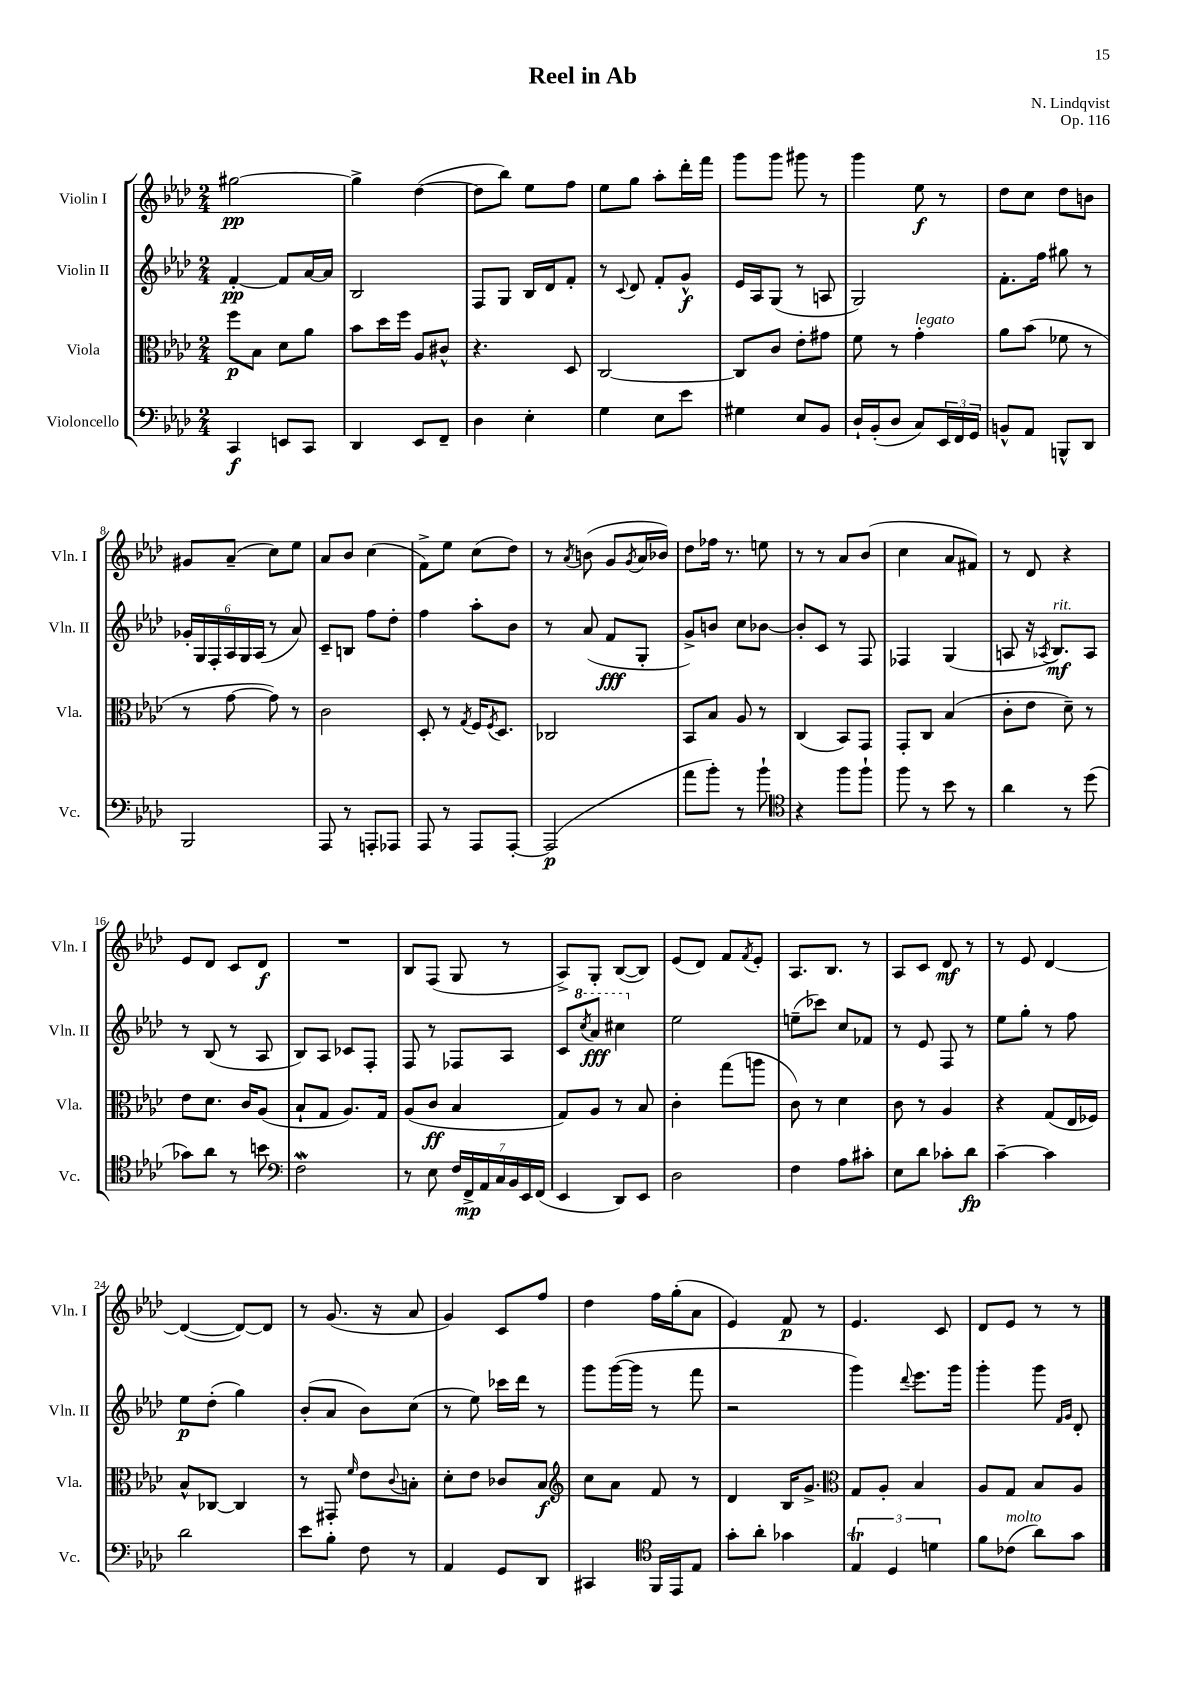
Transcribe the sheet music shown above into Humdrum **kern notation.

**kern	**kern	**kern	**kern
*staff4	*staff3	*staff2	*staff1
*clefF4	*clefC3	*clefG2	*clefG2
*k[b-e-a-d-]	*k[b-e-a-d-]	*k[b-e-a-d-]	*k[b-e-a-d-]
*M2/4	*M2/4	*M2/4	*M2/4
4CC/	8ff\L	[4f'/	[2gg#\
.	8B-\J	.	.
8EE/L	8d-\L	8f/]L	.
8CC/J	8a-\J	[16a-/L	.
.	.	16a-/]JJ	.
=	=	=	=
4DD-/	8b-\L	2B-/	4gg#^\]
.	16dd-\L	.	.
.	16ff\JJ	.	.
8EE-/L	8A-/L	.	([4dd-\
8FF~/J	8c#^^/J	.	.
=	=	=	=
4D-\	4.r	8F/L	8dd-\]L
.	.	8G/J	8bb-\J)
4E-'\	.	16B-/LL	8ee-\L
.	.	16d-/J	.
.	8D-/	8f'/J	8ff\J
=	=	=	=
4G\	[2C/	8r	8ee-\L
.	.	8qqc/	.
.	.	8d-/	8gg\J
8E-\L	.	8f'/L	8aa-'\L
8e-\J	.	8g^^/J	16ddd-'\L
.	.	.	16fff\JJ
=	=	=	=
4G#\	8C/]L	16e-/LL	8ggg\L
.	.	16A-/J	.
.	8c/J	(8G/J	8ggg\J
8E-/L	8e-'\L	8r	8ggg#\
8BB-/J	8g#\J	8A/	8r
=	=	=	=
16D-`/LL	8f\	2G/)	4ggg\
(16BB-'/J	.	.	.
8D-/J	8r	.	.
8C/L)	4g'\	.	8ee-\
24EE-/L	.	.	8r
24FF/	.	.	.
24GG/JJ	.	.	.
=	=	=	=
8BB^^/L	8a-\L	8.f'\L	8dd-\L
8AA-/J	(8b-\J	.	8cc\J
.	.	16ff\Jk	.
8BBB^^/L	8f-\	8gg#\	8dd-\L
8DD-/J	8r	8r	8b\J
=	=	=	=
2BBB-/	8r	24g-'/LL	8g#/L
.	.	24G/	.
.	.	24F'/	.
.	[8g\	24A-/	(8a-~/J
.	.	24G/	.
.	.	(24A-/JJ	.
.	8g\])	8r	8cc\L)
.	8r	8a-/)	8ee-\J
=	=	=	=
8AAA-/	2c\	8c~/L	8a-/L
8r	.	8B/J	8b-/J
8AAA'/L	.	8ff\L	(4cc\
8AAA-/J	.	8dd-'\J	.
=	=	=	=
8AAA-/	8D-'/	4ff\	8f^\L)
8r	8r	.	8ee-\J
.	8qG/	.	.
8AAA-/L	16F/LK	8aa-'\L	(8cc\L
.	8qF/	.	.
.	8.D-/J	.	.
[8AAA-'/J	.	8b-\J	8dd-\J)
=	=	=	=
(2AAA-/]	2C-/	8r	8r
.	.	.	8qa-/
.	.	(8a-/	(8b\
.	.	8f/L	8g/L
.	.	.	8qg/
.	.	8G'/J	16a-/L
.	.	.	16b-/JJ)
=	=	=	=
8a-\L	8BB-/L	8g^/L)	8dd-\L
8b-'\J)	8B-/J	8b/J	16ff-\Jk
.	.	.	8.r
8r	8A-/	8cc\L	.
8b-`\	8r	[8b-\J	8ee\
=	=	=	=
*clefC4	*	*	*
4r	(4C/	8b-'/]L	8r
.	.	8c/J	8r
8ff\L	8BB-/L)	8r	8a-/L
8ff`\J	8GG/J	8F/	(8b-/J
=	=	=	=
8ff\	8GG'/L	4F-/	4cc\
8r	8C/J	.	.
8b-\	(4B-/	(4G/	8a-/L
8r	.	.	8f#/J)
=	=	=	=
4a-\	8c'\L	8A/	8r
.	8e-\J	16r	8d-/
.	.	8qA-/	.
.	.	8.B-/L)	.
8r	8d-~\)	.	4r
(8dd-\	8r	8A-/J	.
=	=	=	=
8g-\L)	8e-\L	8r	8e-/L
8a-\J	8.d-\J	(8B-/	8d-/J
8r	.	8r	8c/L
.	16c/LK	.	.
8b\	(8A-/J	8A-/	8d-/J
=	=	=	=
*clefF4	*	*	*
2F\	8B-`/L	8B-/L)	2r
.	8G/J	8A-/J	.
.	8.A-/L)	8c-/L	.
.	.	8F'/J	.
.	16G/Jk	.	.
=	=	=	=
8r	(8A-/L	8F/	8B-/L
8E-\	8c/J	8r	(8F/J
28F/LL	4B-/	8F-/L	8G/
28FF^/	.	.	.
28AA-/	.	.	.
28C/	.	.	.
.	.	8A-/J	8r
28BB-/	.	.	.
28EE-/	.	.	.
(28FF/JJ	.	.	.
=	=	=	=
4EE-/	8G/L)	8c/L	8A-^/L)
.	.	8qccc/	.
.	8A-/J	8aa-/J	8G'/J
8DD-/L)	8r	4ccc#\	([8B-/L
8EE-/J	8B-/	.	8B-/]J)
=	=	=	=
2D-\	4c'\	2ee-\	(8e-/L
.	.	.	8d-/J)
.	(8gg\L	.	8f/L
.	.	.	8qf/
.	8aa\J	.	8e-'/J
=	=	=	=
4F\	8c\)	(8ee~\L	8.A-/L
.	8r	8ccc-\J)	.
.	.	.	8.B-/J
8A-\L	4d-\	8cc/L	.
8c#'\J	.	8f-/J	8r
=	=	=	=
8E-\L	8c\	8r	8A-/L
8d-\J	8r	8e-/	8c/J
8c-'\L	4A-/	8F/	8d-/
8d-\J	.	8r	8r
=	=	=	=
[4c~\	4r	8ee-\L	8r
.	.	8gg'\J	8e-/
4c\]	(8G/L	8r	[4d-/
.	16E-/L	8ff\	.
.	16F-/JJ)	.	.
=	=	=	=
2d-\	8B-^^/L	8ee-\L	(4d-/_
.	[8C-/J	(8dd-'\J	.
.	4C-/]	4gg\)	8d-/_L)
.	.	.	8d-/]J
=	=	=	=
8e-\L	8r	(8b-'/L	8r
8B-'\J	8GG#'/	8a-/J	(8.g/
.	16qqf/	.	.
8F\	8e-\L	8b-\L)	.
.	.	.	16r
.	8qqc/	.	.
8r	8B'\J	(8cc\J	8a-/
=	=	=	=
4AA-/	8d-'\L	8r	4g/)
.	8e-\J	8ee-\)	.
8GG/L	8c-/L	16ccc-\LL	8c/L
.	.	16ddd-\JJ	.
8DD-/J	8B-/J	8r	8ff/J
=	=	=	=
*	*clefG2	*	*
4CC#/	8cc\L	8ggg\L	4dd-\
.	8a-\J	([16ggg\L	.
.	.	16ggg\]JJ	.
*clefC4	*	*	*
16FF/LL	8f/	8r	16ff\LL
16EE-/J	.	.	(16gg'\J
8E-/J	8r	8fff\	8a-\J
=	=	=	=
8g'\L	4d-/	2r	4e-/)
8a-'\J	.	.	.
4g-\	16B-/LK	.	8f/
.	8.g^/J	.	.
.	.	.	8r
=	=	=	=
*	*clefC3	*	*
6E-/	8G/L	4ggg\)	4.e-/
.	8A-'/J	.	.
6D-/	.	.	.
.	.	8qqddd-/	.
.	4B-/	8.eee-\L	.
6d\	.	.	.
.	.	.	8c/
.	.	16ggg\Jk	.
=	=	=	=
8f\L	8A-/L	4ggg'\	8d-/L
(8c-\J	8G/J	.	8e-/J
8a-\L)	8B-/L	8ggg\	8r
.	.	16qqf/LL	.
.	.	16qqg/JJ	.
8g\J	8A-/J	8d-'/	8r
==	==	==	==
*-	*-	*-	*-
